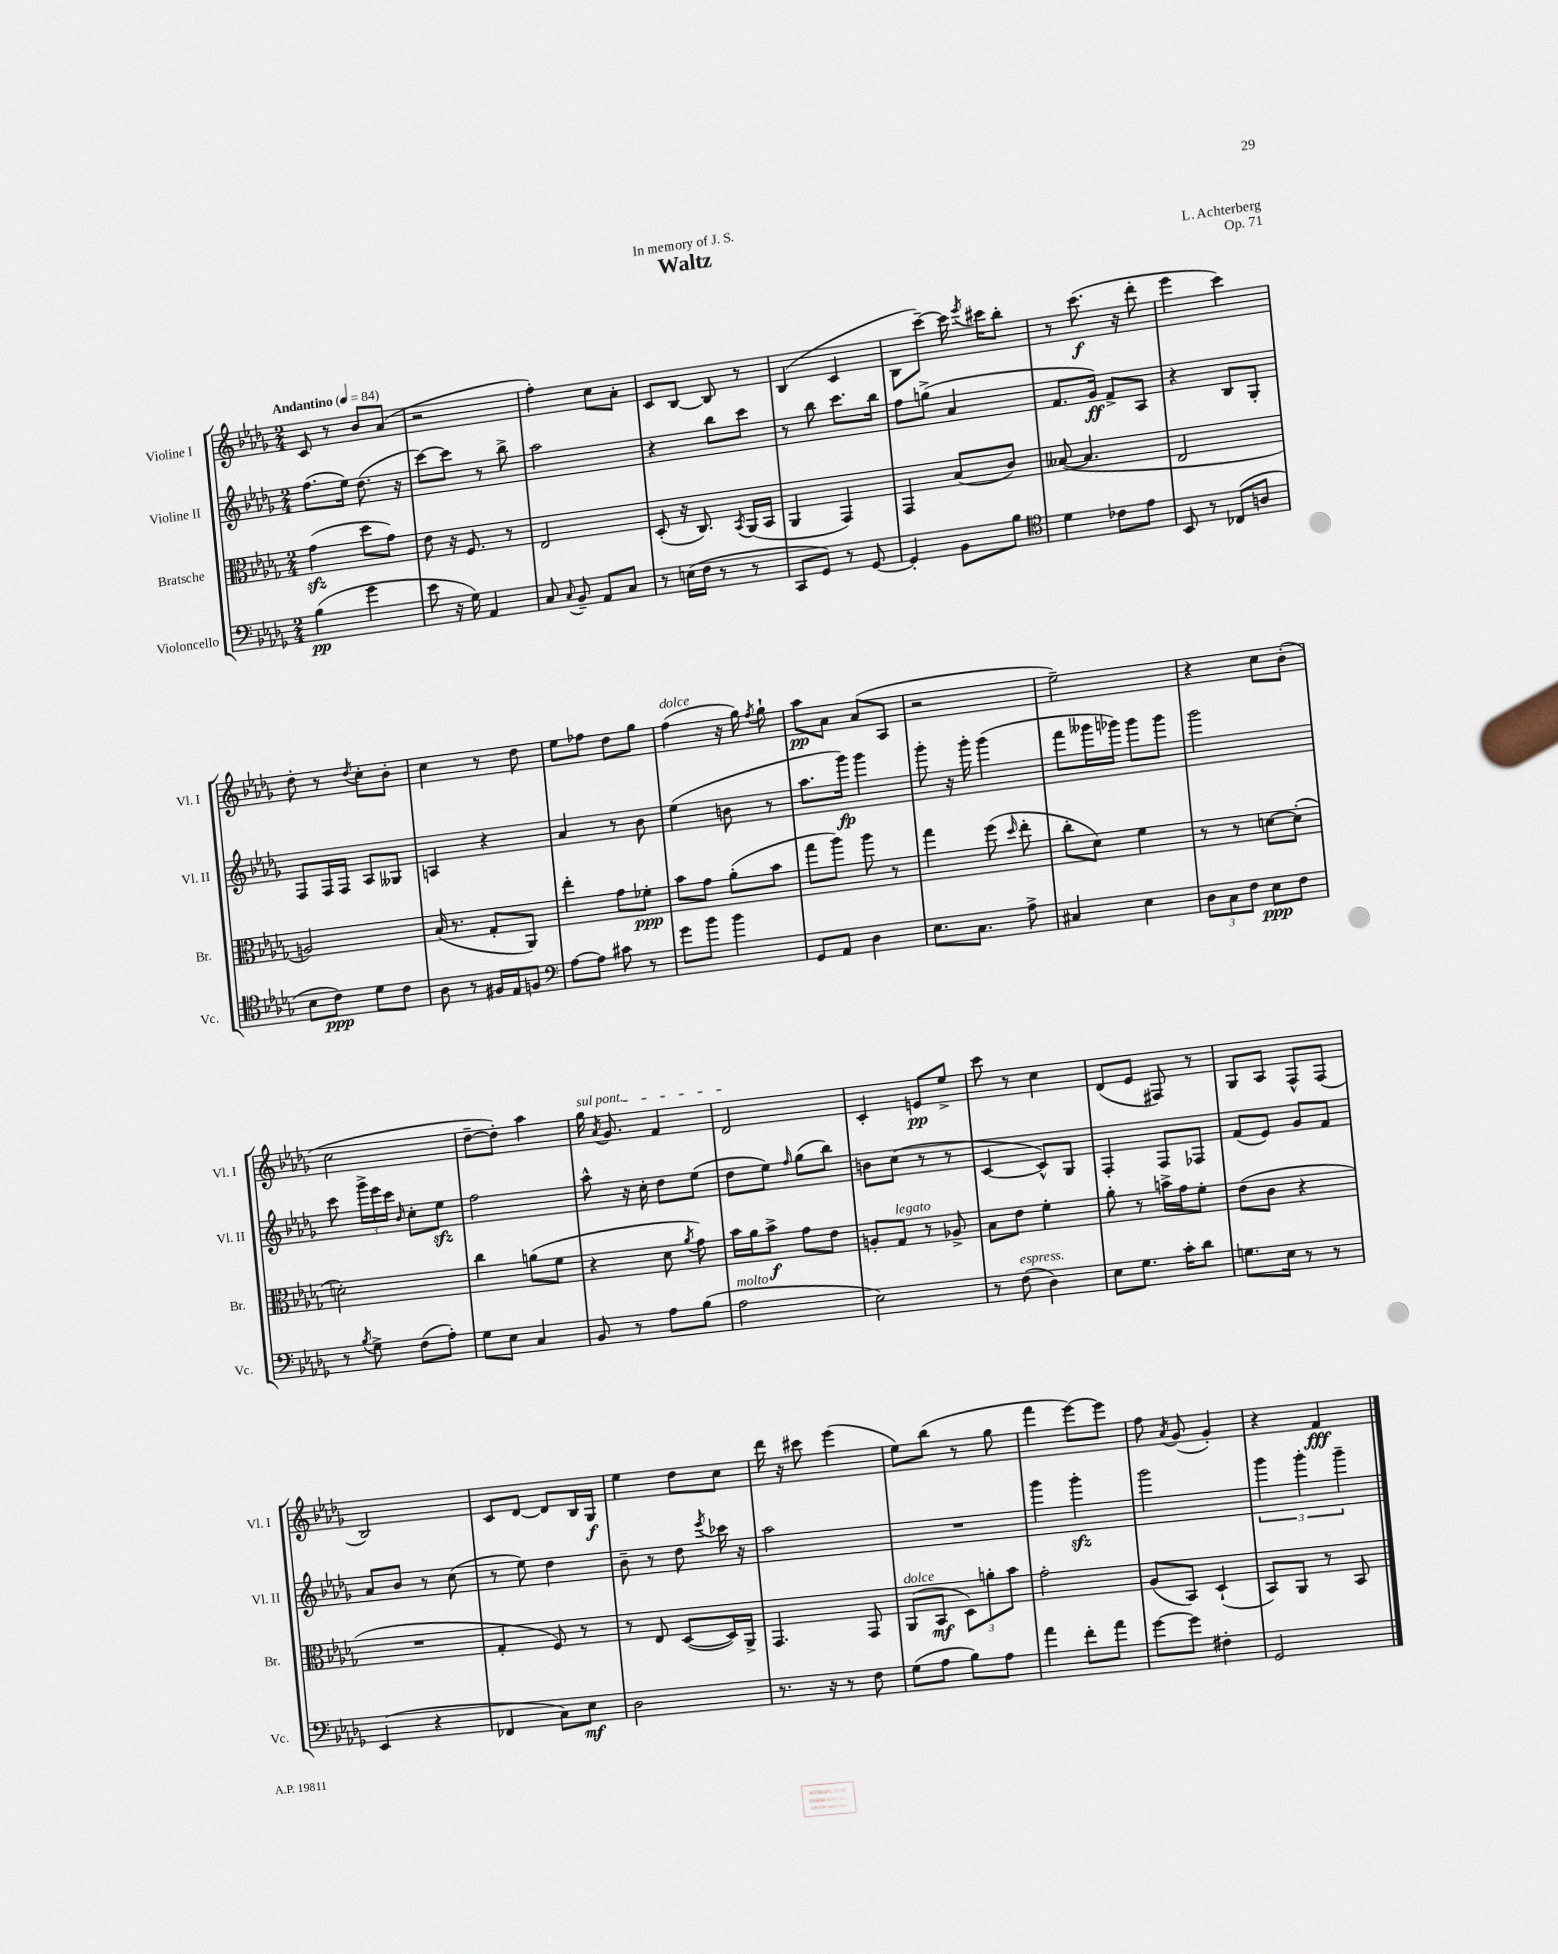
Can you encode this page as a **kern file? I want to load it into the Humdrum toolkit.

**kern	**dynam	**kern	**dynam	**kern	**dynam	**kern	**dynam
*part4	*part4	*part3	*part3	*part2	*part2	*part1	*part1
*staff4	*staff4	*staff3	*staff3	*staff2	*staff2	*staff1	*staff1
*I"Violoncello	*	*I"Bratsche	*	*I"Violine II	*	*I"Violine I	*
*I'Vc.	*	*I'Br.	*	*I'Vl. II	*	*I'Vl. I	*
*clefF4	*	*clefC3	*	*clefG2	*	*clefG2	*
*k[b-e-a-d-g-]	*	*k[b-e-a-d-g-]	*	*k[b-e-a-d-g-]	*	*k[b-e-a-d-g-]	*
*M2/4	*	*M2/4	*	*M2/4	*	*M2/4	*
*MM84	*	*MM84	*	*MM84	*	*MM84	*
=1	=1	=1	=1	=1	=1	=1	=1
!	!	!	!	!	!	!LO:TX:a:B:t=Andantino	!
(4B-\	pp	(4g-zz\	.	(8.ff\L	.	8c/	.
.	.	.	.	.	.	8r	.
.	.	.	.	16ee-\Jk)	.	.	.
4g-\	.	8dd-\L	.	(8.dd-\	.	8b-/L	.
.	.	8g-\J)	.	.	.	(8a-/J	.
.	.	.	.	16r	.	.	.
=2	=2	=2	=2	=2	=2	=2	=2
8e-\	.	8e-\	.	[8ccc\L)	.	2r	.
16r	.	16r	.	8ccc\J]	.	.	.
16G-\)	.	8.F/	.	.	.	.	.
4AA-/	.	.	.	8r	.	.	.
.	.	8r	.	8bb-^\	.	.	.
=3	=3	=3	=3	=3	=3	=3	=3
8C/	.	2E-/	.	2aa-\	.	4ff'\)	.
8qqC/	.	.	.	.	.	.	.
8BB-~/	.	.	.	.	.	.	.
8AA-/L	.	.	.	.	.	8cc\L	.
8C/J	.	.	.	.	.	8a-'\J	.
=4	=4	=4	=4	=4	=4	=4	=4
8r	.	(8D-'/	.	4r	.	8c/L	.
(16En\LL	.	16r	.	.	.	[8B-/J	.
16F\JJ	.	8.C/)	.	.	.	.	.
8r	.	.	.	8bb-\L	.	8B-/]	.
.	.	8qBB-/	.	.	.	.	.
8r	.	(16AA-/LL	.	8ccc\J	.	8r	.
.	.	16BB-/JJ	.	.	.	.	.
=5	=5	=5	=5	=5	=5	=5	=5
8CC/L	.	4AA-/	.	8r	.	(4B-/	.
8GG-/J)	.	.	.	8bb-\	.	.	.
8r	.	4GG-/)	.	8.ccc\L	.	4c/	.
[8GG-/	.	.	.	.	.	.	.
.	.	.	.	16bb-\Jk	.	.	.
=6	=6	=6	=6	=6	=6	=6	=6
4GG-'/]	.	4GG-/	.	8ff\L	.	8B-\L	.
.	.	.	.	(8ggn^\J	.	[8ccc~\J)	.
8BB-\L	.	(8B-/L	.	4a-/	.	16ccc\]	.
.	.	.	.	.	.	8qeee-/	.
.	.	.	.	.	.	16ccc#X\KL	.
8B-\J	.	8c/J)	.	.	.	8bb-'\J	.
=7	=7	=7	=7	=7	=7	=7	=7
*clefC4	*	*	*	*	*	*	*
4d-\	.	([8B--X/	.	8.f/L	.	8r	.
.	.	4.B--/]	.	.	.	(8.ccc\	f
.	.	.	.	16g-/Jk)	ff	.	.
8c-X\L	.	.	.	8f^/L	.	.	.
.	.	.	.	.	.	16r	.
8e-\J	.	.	.	8A-/J	.	8ddd-'\	.
=8	=8	=8	=8	=8	=8	=8	=8
8BB-/	.	2E-/	.	4r	.	4eee-\	.
8r	.	.	.	.	.	.	.
(8C-X/L	.	.	.	8B-/L	.	4ccc\)	.
8An/J	.	.	.	8G-'/J	.	.	.
!!LO:LB:g=z
=9	=9	=9	=9	=9	=9	=9	=9
8B-\L	.	2An/)	.	8F/L	.	8dd-'\	.
8c\J)	ppp	.	.	16F/L	.	8r	.
.	.	.	.	16F/JJ	.	.	.
.	.	.	.	.	.	8qdd-/	.
8d-\L	.	.	.	8A-/L	.	8cc'\L	.
8c\J	.	.	.	8G--X/J	.	8b-'\J	.
=10	=10	=10	=10	=10	=10	=10	=10
8A-\	.	(16B-/	.	4An/	.	4cc\	.
.	.	8.r	.	.	.	.	.
8r	.	.	.	.	.	.	.
16F#X/LL	.	8G-'/L	.	4r	.	8r	.
16E-/J	.	.	.	.	.	.	.
8Fn/J	.	8AA-/J)	.	.	.	8dd-\	.
=11	=11	=11	=11	=11	=11	=11	=11
*clefF4	*	*	*	*	*	*	*
[8A-\L	.	4ee-'\	.	4a-/	.	8ee-\L	.
8A-\J]	.	.	.	.	.	8ff-X\J	.
8c#X\	.	8g-\L	.	8r	.	8dd-\L	.
8r	.	8f-X'\J	ppp	8b-\	.	8gg-\J	.
=12	=12	=12	=12	=12	=12	=12	=12
!	!	!	!	!	!	!LO:TX:a:i:t=dolce	!
8g-\L	.	8b-\L	.	(4ee-\	.	(4ff\	.
8b-\J	.	8g-\J	.	.	.	.	.
4b-\	.	(8a-'\L	.	8bn\	.	16r	.
.	.	.	.	.	.	16gg-\)	.
.	.	.	.	.	.	8qff/	.
.	.	8b-\J	.	8r	.	8gg-`\	.
=13	=13	=13	=13	=13	=13	=13	=13
8GG-/L	.	8gg-\L	.	8.aa-\L	.	8aa-\L	pp
8AA-/J	.	8aa-\J)	.	.	.	8a-\J	.
.	.	.	.	16ggg-\Jk)	fp	.	.
4D-\	.	8aa-\	.	4ggg-\	.	(8a-/L	.
.	.	8r	.	.	.	8A-/J	.
=14	=14	=14	=14	=14	=14	=14	=14
8.E-\L	.	4gg-\	.	8ggg-'\	.	2r	.
.	.	.	.	16r	.	.	.
8.C\J	.	.	.	16ggg-'\	.	.	.
.	.	(8ff\	.	(4ggg-\	.	.	.
.	.	16qqdd-/	.	.	.	.	.
8A-^\	.	8ee-'\	.	.	.	.	.
=15	=15	=15	=15	=15	=15	=15	=15
4C#X/	.	8cc'\L	.	8fff\L	.	2ee-~\)	.
.	.	8d-\J)	.	16ggg--X\L	.	.	.
.	.	.	.	16ggg-X\JJ)	.	.	.
4E-\	.	4f\	.	8ggg-\L	.	.	.
.	.	.	.	8ggg-\J	.	.	.
=16	=16	=16	=16	=16	=16	=16	=16
12D-\L	.	8r	.	2ggg-\	.	4r	.
12C\	.	.	.	.	.	.	.
.	.	8r	.	.	.	.	.
12F\J	.	.	.	.	.	.	.
8E-\L	ppp	[8dn\L	.	.	.	8cc\L	.
8F\J	.	(8d'\J]	.	.	.	(8b-'\J	.
!!LO:LB:g=z
=17	=17	=17	=17	=17	=17	=17	=17
8r	.	2dn'\)	.	8ccc\	.	2cc\	.
8qB-/	.	.	.	.	.	.	.
8G-^\	.	.	.	24ggg-^\LL	.	.	.
.	.	.	.	24eee-\	.	.	.
.	.	.	.	24ccc\JJ	.	.	.
.	.	.	.	16qqb-/	.	.	.
(8F\L	.	.	.	8cc'\L	.	.	.
8A-'\J)	.	.	.	8ee-zz\J	.	.	.
=18	=18	=18	=18	=18	=18	=18	=18
8G-\L	.	4cc\	.	2ff\	.	[8dd-~\L	.
8E-\J	.	.	.	.	.	8dd-'\J])	.
4C/	.	(8an\L	.	.	.	4aa-\	.
.	.	8f\J	.	.	.	.	.
=19	=19	=19	=19	=19	=19	=19	=19
!	!	!	!	!	!	!LO:TX:a:i:t=sul pont.	!
8BB-/	.	4r	.	8aa-^^\	.	16gg-\	.
.	.	.	.	.	.	8qa-/	.
.	.	.	.	.	.	8.g-/	.
8r	.	.	.	16r	.	.	.
.	.	.	.	16cc'\	.	.	.
8A-\L	.	8d-\	.	8dd-\L	.	4f/	.
.	.	8qa-/	.	.	.	.	.
(8B-\J	.	8g-\)	.	(8ee-\J	.	.	.
=20	=20	=20	=20	=20	=20	=20	=20
!LO:TX:a:i:t=molto	!	!	!	!	!	!	!
2A-\	.	16b-\LL	.	8dd-\L	.	2d-/	.
.	.	16a-\J	.	.	.	.	.
.	.	8b-^\J	f	8ee-\J)	.	.	.
.	.	.	.	16qqff/	.	.	.
.	.	8g-\L	.	(8gg-\L	.	.	.
.	.	8e-\J	.	8bb-\J)	.	.	.
=21	=21	=21	=21	=21	=21	=21	=21
2E-\)	.	8An'/L	.	8bn\L	.	4c'/	.
!	!	!LO:TX:a:i:t=legato	!	!	!	!	!
.	.	8G-/J	.	(8cc\J	.	.	.
.	.	8r	.	8r	.	8en/L	pp
.	.	8A-X^/	.	8r	.	8ee-^/J	.
=22	=22	=22	=22	=22	=22	=22	=22
8r	.	8B-\L	.	[4c/	.	8ccc\	.
!LO:TX:a:i:t=espress.	!	!	!	!	!	!	!
(8F\	.	8e-\J	.	.	.	8r	.
4D-\)	.	4f'\	.	8c^^/L])	.	4cc\	.
.	.	.	.	8G-/J	.	.	.
=23	=23	=23	=23	=23	=23	=23	=23
8E-\L	.	8a-'\	.	4F'/	.	(8d-/L	.
8.G-\J	.	8r	.	.	.	8e-/J	.
.	.	16bn^\LL	.	8F/L	.	8F#X/)	.
16c'\KL	.	16g-\J	.	.	.	.	.
8d-\J	.	8f'\J	.	8F-X/J	.	8r	.
=24	=24	=24	=24	=24	=24	=24	=24
8.Gn\L	.	(8e-\L	.	(8f/L	.	8G-/L	.
.	.	8c\J	.	8e-/J)	.	8A-/J	.
16E-\Jk	.	.	.	.	.	.	.
8r	.	4r	.	8g-/L	.	8F^^/L	.
8r	.	.	.	8f/J	.	(8F/J	.
!!LO:LB:g=z
=25	=25	=25	=25	=25	=25	=25	=25
(4EE-/	.	2r	.	8a-/L	.	2B-/)	.
.	.	.	.	8b-/J	.	.	.
4r	.	.	.	8r	.	.	.
.	.	.	.	(8cc\	.	.	.
=26	=26	=26	=26	=26	=26	=26	=26
4FF-X/	.	4G-'/	.	8r	.	8c/L	.
.	.	.	.	8ee-\)	.	[8d-/J	.
8C\L)	.	8F/)	.	4dd-\	.	8d-/L]	.
8E-\J	mf	8r	.	.	.	16B-/L	.
.	.	.	.	.	.	16G-/JJ	f
=27	=27	=27	=27	=27	=27	=27	=27
2D-\	.	8r	.	8b-~\	.	4ee-\	.
.	.	8E-/	.	8r	.	.	.
.	.	([8D-/L	.	8dd-\	.	8dd-\L	.
.	.	.	.	8qeee-/	.	.	.
.	.	16D-/L])	.	16ccc-X\	.	8cc\J	.
.	.	16AA-^/JJ	.	16r	.	.	.
=28	=28	=28	=28	=28	=28	=28	=28
8.r	.	4.GG-/	.	2aa-\	.	16ddd-\	.
.	.	.	.	.	.	16r	.
.	.	.	.	.	.	8ccc#X\	.
16r	.	.	.	.	.	.	.
8r	.	.	.	.	.	(4eee-\	.
8F\	.	8GG-/	.	.	.	.	.
=29	=29	=29	=29	=29	=29	=29	=29
!	!	!LO:TX:a:i:t=dolce	!	!	!	!	!
(8G-\L	.	(8AA-/L	.	2r	.	8ee-\L)	.
8A-\J	.	8BB-/J	mf	.	.	(8bb-\J	.
8B-\L)	.	12D-\L)	.	.	.	8r	.
.	.	12an'\	.	.	.	.	.
8A-\J	.	.	.	.	.	8gg-\	.
.	.	12b-\J	.	.	.	.	.
=30	=30	=30	=30	=30	=30	=30	=30
4a-\	.	2g-'\	.	4ggg-\	.	4fff\	.
8f'\L	.	.	.	4ggg-zz'\	.	[8eee-\L)	.
8a-\J	.	.	.	.	.	8eee-\J]	.
=31	=31	=31	=31	=31	=31	=31	=31
[8g-\L	.	(8A-/L	.	2ggg-\	.	8ff\	.
.	.	.	.	.	.	8qa-/	.
8g-\J]	.	8BB-/J)	.	.	.	(8g-/	.
4F#X'\	.	(4D-`/	.	.	.	4g-'/)	.
=32	=32	=32	=32	=32	=32	=32	=32
2GG-/	.	8BB-/L)	.	6ggg-\	.	4r	.
.	.	8AA-/J	.	.	.	.	.
.	.	.	.	6ggg-'\	.	.	.
.	.	8r	.	.	.	4f/	fff
.	.	.	.	6ggg-~\	.	.	.
.	.	8BB-/	.	.	.	.	.
==	==	==	==	==	==	==	==
*-	*-	*-	*-	*-	*-	*-	*-
